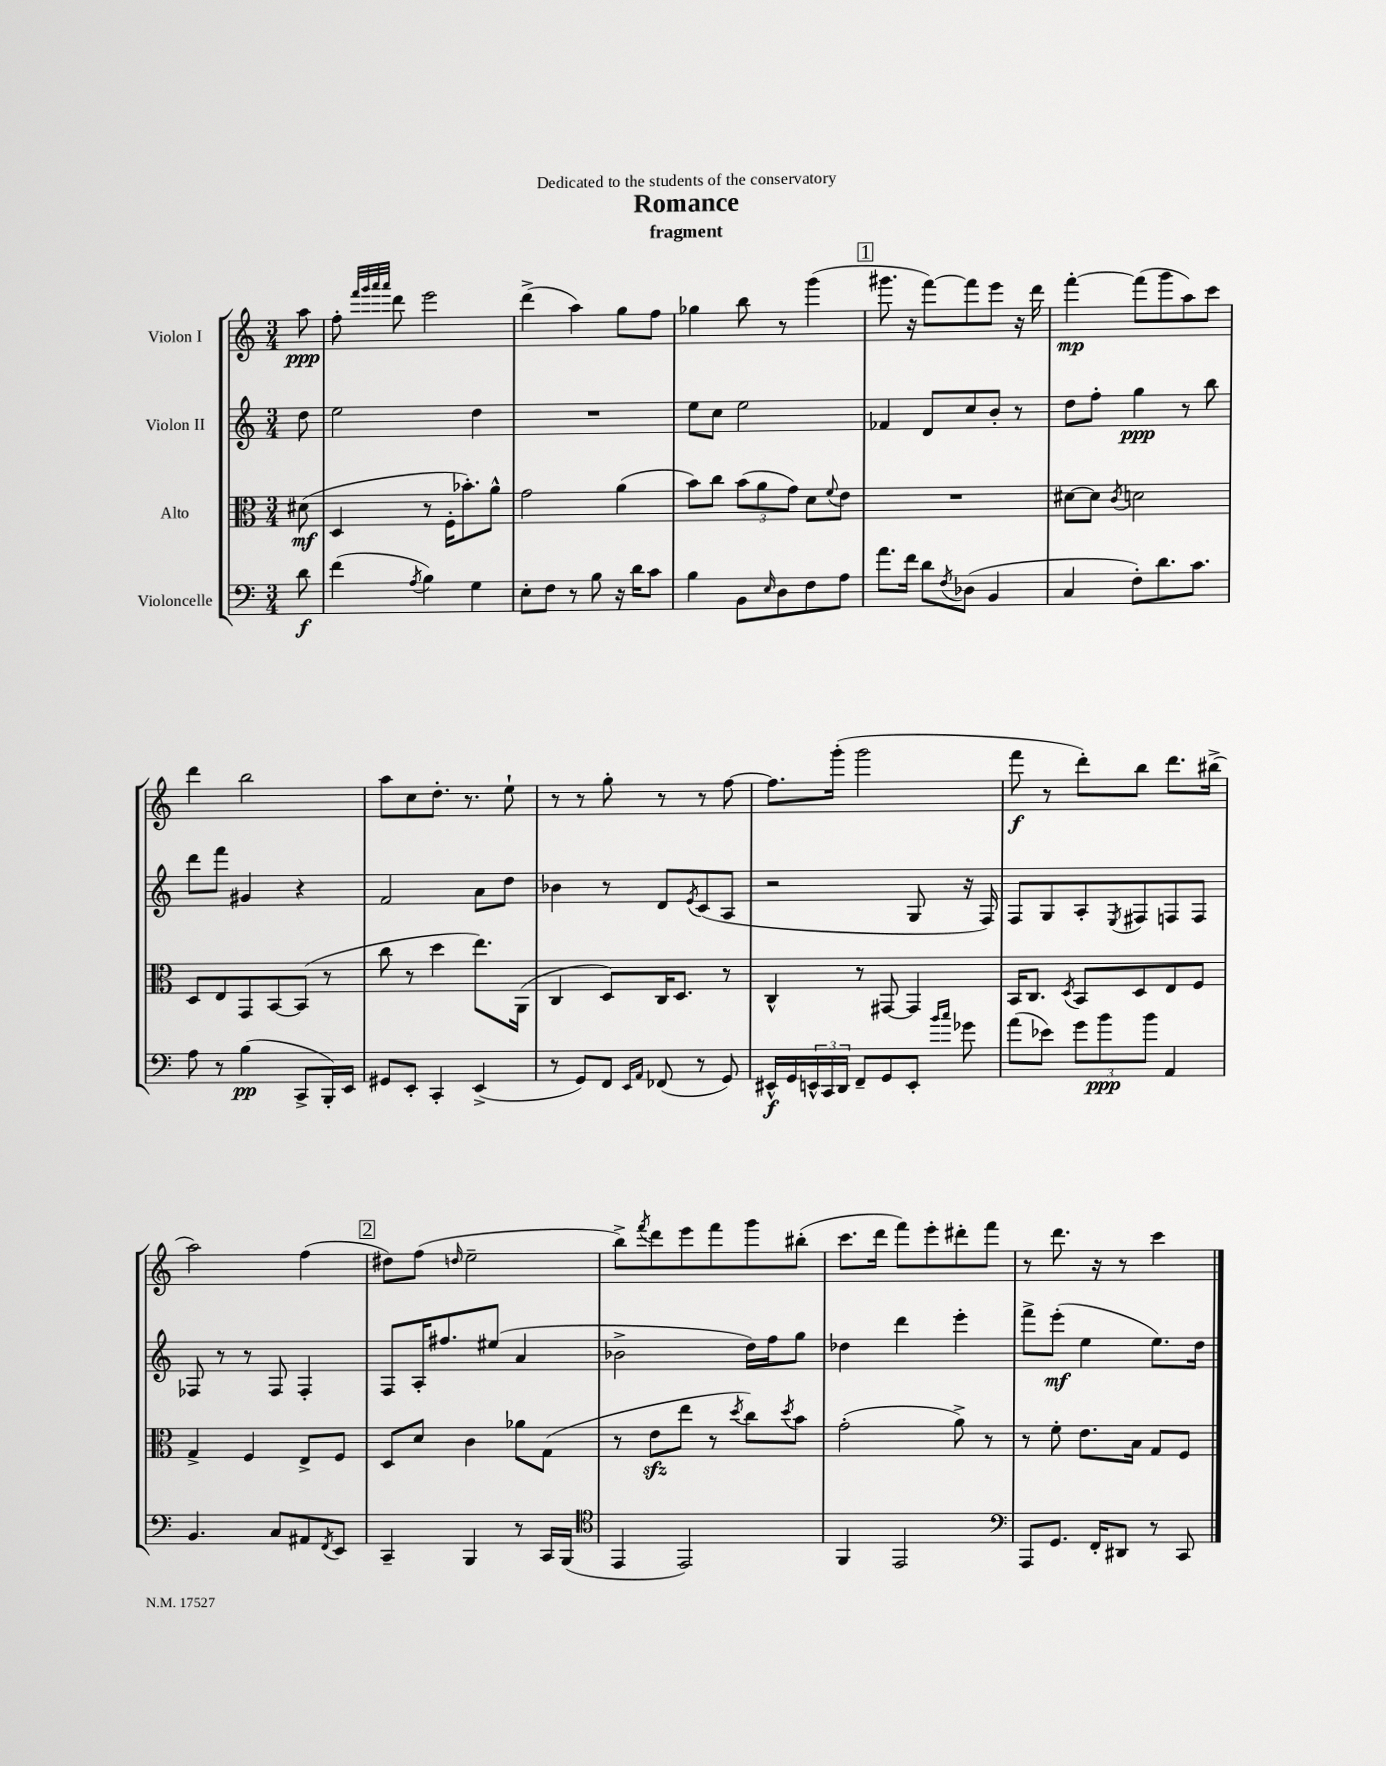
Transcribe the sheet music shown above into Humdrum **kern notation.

**kern	**dynam	**kern	**dynam	**kern	**dynam	**kern	**dynam
*part4	*part4	*part3	*part3	*part2	*part2	*part1	*part1
*staff4	*staff4	*staff3	*staff3	*staff2	*staff2	*staff1	*staff1
*I"Violoncelle	*	*I"Alto	*	*I"Violon II	*	*I"Violon I	*
*clefF4	*	*clefC3	*	*clefG2	*	*clefG2	*
*k[]	*	*k[]	*	*k[]	*	*k[]	*
*M3/4	*	*M3/4	*	*M3/4	*	*M3/4	*
=	=	=	=	=	=	=	=
8d\	f	(8d#X\	mf	8dd\	.	8aa\	ppp
=1	=1	=1	=1	=1	=1	=1	=1
(4f\	.	4D/	.	2ee\	.	8ff'\	.
.	.	.	.	.	.	32qqfff/LLL	.
.	.	.	.	.	.	32qqggg/	.
.	.	.	.	.	.	32qqaaa/	.
.	.	.	.	.	.	32qqaaa/JJJ	.
.	.	.	.	.	.	8ddd\	.
8qA/	.	.	.	.	.	.	.
4B\)	.	8r	.	.	.	2eee\	.
.	.	16F'\KL	.	.	.	.	.
.	.	8.b-X'\)	.	.	.	.	.
4G\	.	.	.	4dd\	.	.	.
.	.	8a^^\J	.	.	.	.	.
=2	=2	=2	=2	=2	=2	=2	=2
8E'\L	.	2g\	.	2.r	.	(4ddd^\	.
8F\J	.	.	.	.	.	.	.
8r	.	.	.	.	.	4aa\)	.
8B\	.	.	.	.	.	.	.
16r	.	(4a\	.	.	.	8gg\L	.
16d\KL	.	.	.	.	.	.	.
8c\J	.	.	.	.	.	8ff\J	.
=3	=3	=3	=3	=3	=3	=3	=3
4B\	.	8b\L)	.	8ee\L	.	4gg-X\	.
.	.	8cc\J	.	8cc\J	.	.	.
8BB\L	.	(12b\L	.	2ee\	.	8bb\	.
.	.	12a\	.	.	.	.	.
16qqE/	.	.	.	.	.	.	.
8D\	.	.	.	.	.	8r	.
.	.	12g\J)	.	.	.	.	.
8F\	.	8d\L	.	.	.	(4ggg\	.
.	.	8qqf/	.	.	.	.	.
8A\J	.	8e\J	.	.	.	.	.
!!LO:REH:place=s1:t=1
=4	=4	=4	=4	=4	=4	=4	=4
8.a\L	.	2.r	.	4f-X/	.	8.ggg#X\	.
16f\Jk	.	.	.	.	.	16r	.
8d\L	.	.	.	8d/L	.	[8fff\L)	.
8qF/	.	.	.	.	.	.	.
(8D-X\J	.	.	.	8cc/	.	8fff\]	.
4BB/	.	.	.	8b'/J	.	8eee\J	.
.	.	.	.	8r	.	16r	.
.	.	.	.	.	.	16ddd\	.
=5	=5	=5	=5	=5	=5	=5	=5
4C/	.	[8d#X\L	.	8dd\L	.	[4fff'\	mp
.	.	8d#\J]	.	8ff'\J	.	.	.
.	.	8qc/	.	.	.	.	.
8F'\L)	.	2dn\	.	4gg\	ppp	(8fff\L]	.
8.d\	.	.	.	.	.	8ggg\	.
.	.	.	.	8r	.	8aa\)	.
8.c\J	.	.	.	.	.	.	.
.	.	.	.	8bb\	.	8ccc\J	.
!!LO:LB:g=z
=6	=6	=6	=6	=6	=6	=6	=6
8A\	.	8D/L	.	8ddd\L	.	4ddd\	.
8r	.	8E/	.	8fff\J	.	.	.
(4B\	pp	8GG/	.	4g#X/	.	2bb\	.
.	.	[8BB/	.	.	.	.	.
8CC^/L	.	(8BB/J]	.	4r	.	.	.
16BBB'/L)	.	8r	.	.	.	.	.
16EE/JJ	.	.	.	.	.	.	.
=7	=7	=7	=7	=7	=7	=7	=7
8GG#X/L	.	8cc\	.	2f/	.	8aa\L	.
8EE'/J	.	8r	.	.	.	8cc\	.
4CC'/	.	4dd\	.	.	.	8.dd'\J	.
.	.	.	.	.	.	8.r	.
(4EE^/	.	8.ee\L)	.	8a\L	.	.	.
.	.	.	.	8dd\J	.	8ee`\	.
.	.	(16AA\Jk	.	.	.	.	.
=8	=8	=8	=8	=8	=8	=8	=8
8r	.	4C/	.	4b-X\	.	8r	.
8GG/L)	.	.	.	.	.	8r	.
8FF/J	.	8D/L)	.	8r	.	8gg'\	.
16qqEE/LL	.	.	.	.	.	.	.
16qqAA/JJ	.	.	.	.	.	.	.
(8FF-X/	.	16C/K	.	8d/L	.	8r	.
.	.	8.D/J	.	.	.	.	.
.	.	.	.	8qe/	.	.	.
8r	.	.	.	(8c/	.	8r	.
8GG/)	.	8r	.	8A/J	.	[8ff\	.
=9	=9	=9	=9	=9	=9	=9	=9
16EE#X^^/LL	f	4C^^/	.	2r	.	8.ff\L]	.
16GG/	.	.	.	.	.	.	.
24EEn^^/	.	.	.	.	.	.	.
24CC/	.	.	.	.	.	.	.
.	.	.	.	.	.	(16ggg'\Jk	.
24DD/JJ	.	.	.	.	.	.	.
8FF~/L	.	8r	.	.	.	2ggg\	.
8GG/	.	[8GG#X/	.	.	.	.	.
8EE'/J	.	4GG#/]	.	8G/	.	.	.
16qqb/LL	.	.	.	.	.	.	.
16qqcc/JJ	.	.	.	.	.	.	.
8g-X\	.	.	.	16r	.	.	.
.	.	.	.	16F/)	.	.	.
=10	=10	=10	=10	=10	=10	=10	=10
(8a\L	.	16BB/KL	.	8F/L	.	8fff\	f
.	.	8.C/J	.	.	.	.	.
8e-X\J)	.	.	.	8G/	.	8r	.
.	.	8qD/	.	.	.	.	.
12g\L	.	8BB/L	.	8A'/	.	8ddd'\L)	.
12b\	ppp	.	.	.	.	.	.
.	.	.	.	8qE/	.	.	.
.	.	8D/	.	8F#X/	.	8bb\J	.
12b\J	.	.	.	.	.	.	.
4AA/	.	8E/	.	8Fn/	.	8.ddd\L	.
.	.	8F/J	.	8F/J	.	.	.
.	.	.	.	.	.	(16bb#X^\Jk	.
!!LO:LB:g=z
=11	=11	=11	=11	=11	=11	=11	=11
4.BB/	.	4G^/	.	8F-X/	.	2aa\)	.
.	.	.	.	8r	.	.	.
.	.	4F/	.	8r	.	.	.
8C/L	.	.	.	8F-/	.	.	.
8AA#X/	.	8E^/L	.	4F-'/	.	(4ff\	.
8qFF/	.	.	.	.	.	.	.
8EE/J	.	8F/J	.	.	.	.	.
!!LO:REH:place=s1:t=2
=12	=12	=12	=12	=12	=12	=12	=12
4CC~/	.	8D/L	.	8F/L	.	8dd#X\L)	.
.	.	8d/J	.	16A'/K	.	(8ff\J	.
.	.	.	.	8.ff#X/	.	.	.
.	.	.	.	.	.	16qqddn/	.
4BBB/	.	4c\	.	.	.	2ee~\	.
.	.	.	.	(8ee#X/J	.	.	.
8r	.	8a-X\L	.	4a/	.	.	.
16CC/LL	.	(8G\J	.	.	.	.	.
(16BBB/JJ	.	.	.	.	.	.	.
=13	=13	=13	=13	=13	=13	=13	=13
*clefC4	*	*	*	*	*	*	*
4EE/	.	8r	.	2b-X^\	.	8bb^\L)	.
.	.	.	.	.	.	8qfff/	.
.	.	8ezz\L	.	.	.	8ddd\	.
2EE/)	.	8ee\J	.	.	.	8eee\	.
.	.	8r	.	.	.	8fff\	.
.	.	8qdd/	.	.	.	.	.
.	.	8cc\L)	.	16dd\LL)	.	8ggg\	.
.	.	.	.	16ff\J	.	.	.
.	.	8qdd/	.	.	.	.	.
.	.	8b\J	.	8gg\J	.	(8bb#X'\J	.
=14	=14	=14	=14	=14	=14	=14	=14
4FF/	.	(2g'\	.	4dd-X\	.	8.ccc\L	.
.	.	.	.	.	.	16ddd\Jk	.
2EE/	.	.	.	4ddd\	.	8fff\L)	.
.	.	.	.	.	.	8eee'\	.
.	.	8a^\)	.	4eee'\	.	8ddd#X'\	.
.	.	8r	.	.	.	8fff\J	.
=15	=15	=15	=15	=15	=15	=15	=15
*clefF4	*	*	*	*	*	*	*
8AAA/L	.	8r	.	8fff^\L	.	8r	.
8.GG/J	.	8f'\	.	(8eee'\J	mf	8.ddd\	.
.	.	8.e\L	.	4ee\	.	.	.
16FF'/KL	.	.	.	.	.	16r	.
8DD#X/J	.	.	.	.	.	8r	.
.	.	16B\Jk	.	.	.	.	.
8r	.	8G/L	.	8.ee\L)	.	4ccc\	.
8CC/	.	8F/J	.	.	.	.	.
.	.	.	.	16dd\Jk	.	.	.
==	==	==	==	==	==	==	==
*-	*-	*-	*-	*-	*-	*-	*-
